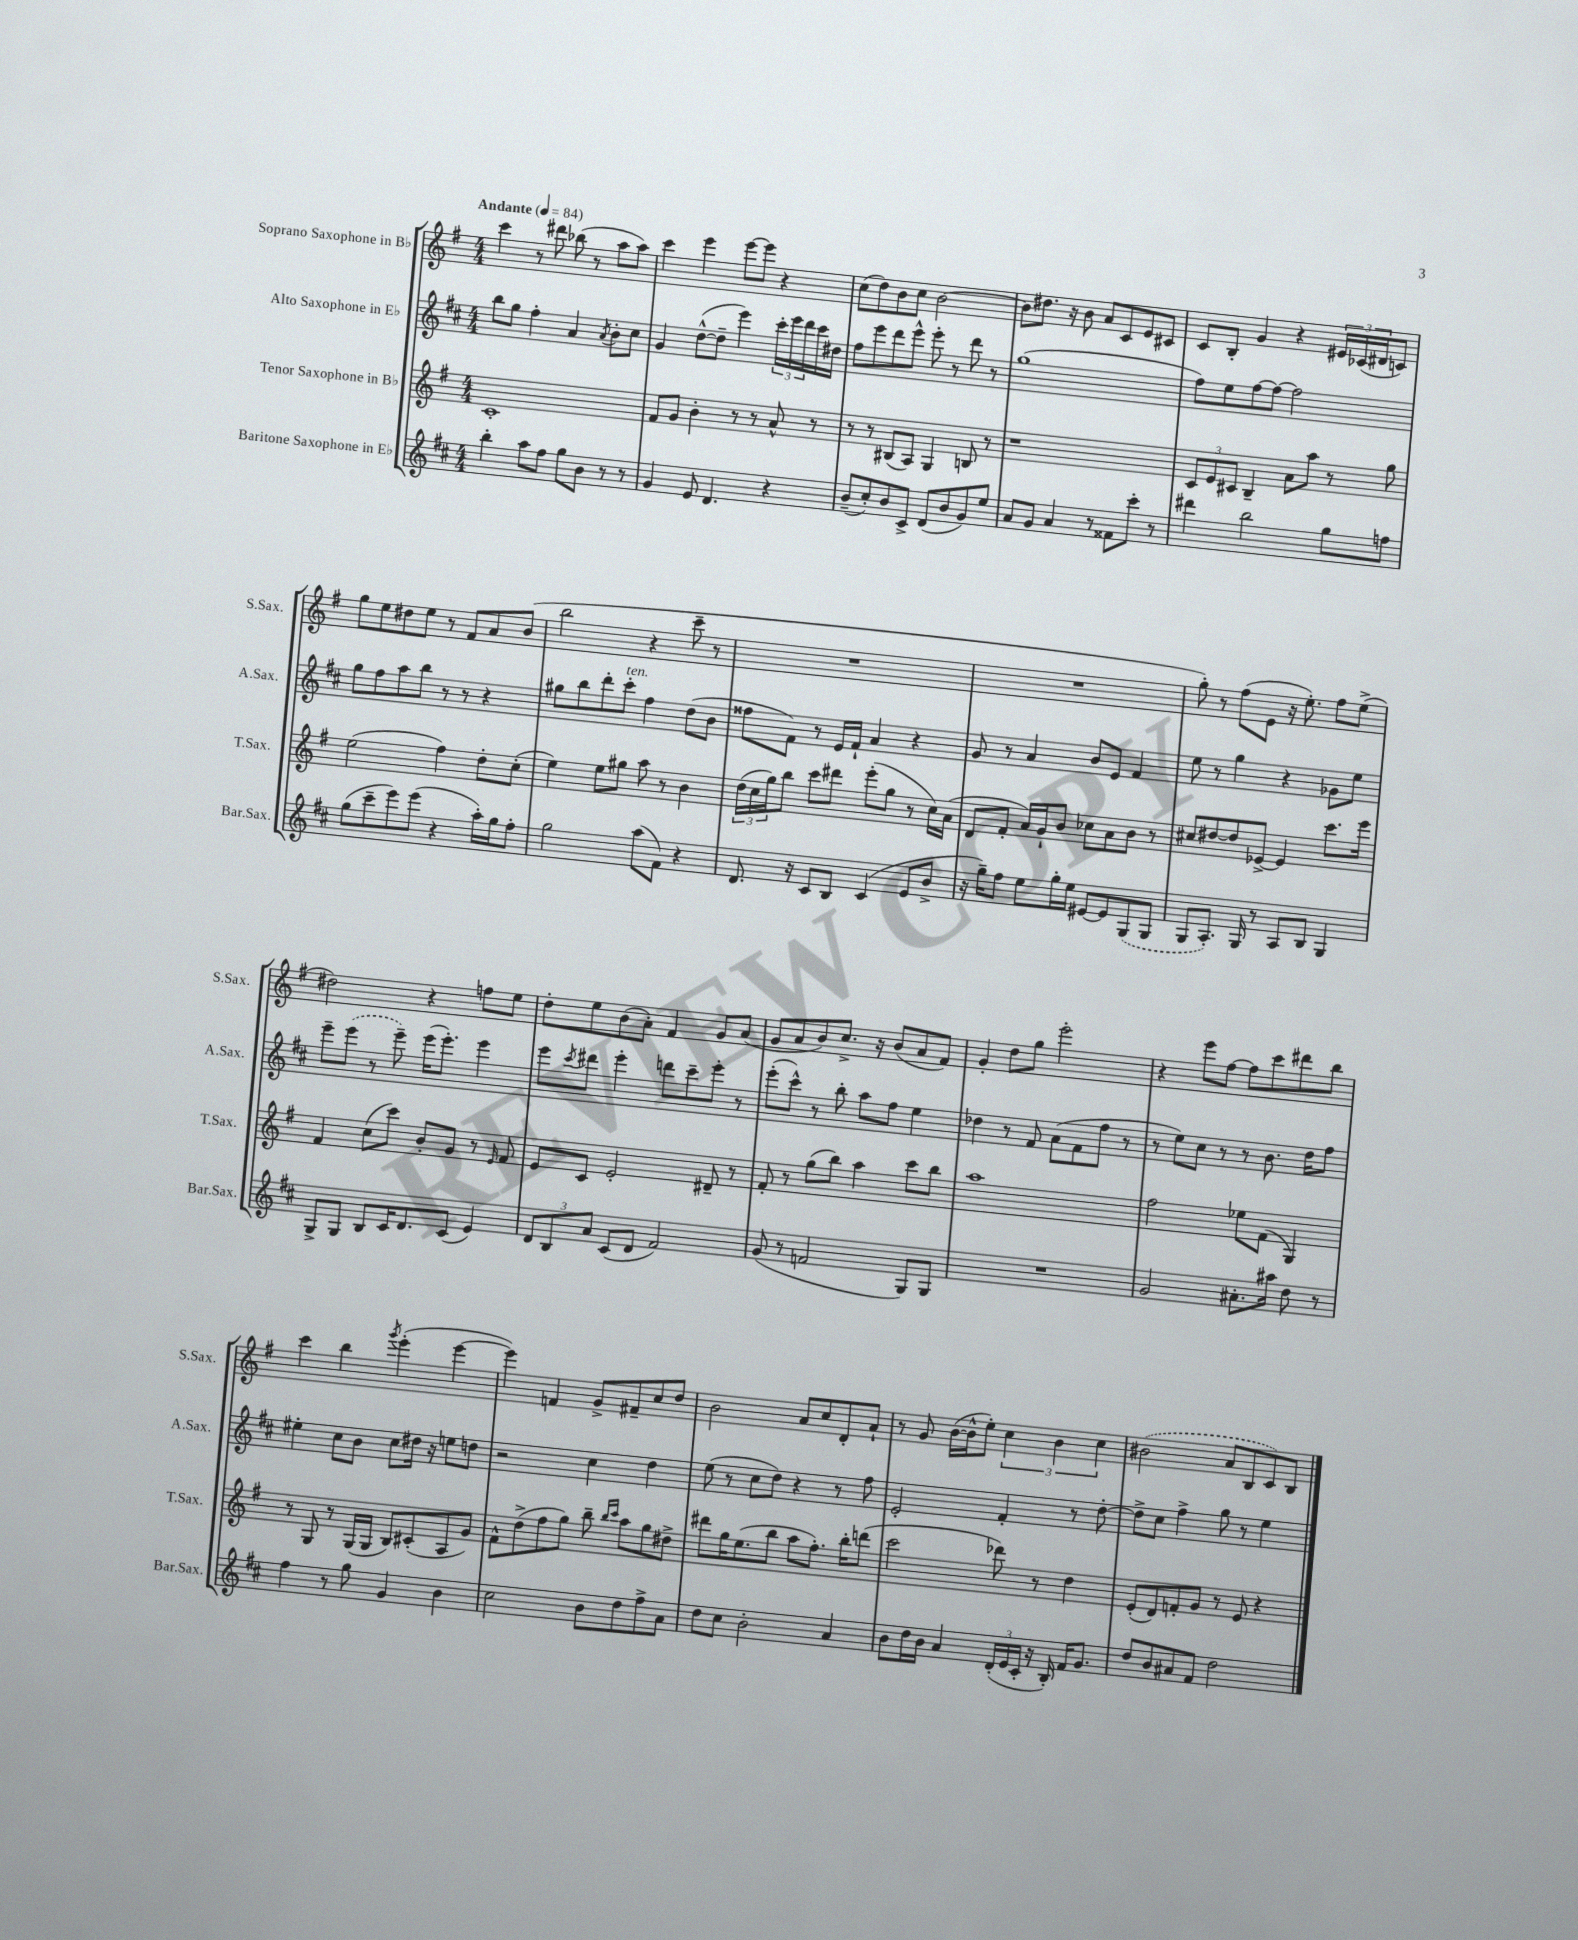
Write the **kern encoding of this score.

**kern	**kern	**kern	**kern
*part4	*part3	*part2	*part1
*staff4	*staff3	*staff2	*staff1
*I"Baritone Saxophone in E♭	*I"Tenor Saxophone in B♭	*I"Alto Saxophone in E♭	*I"Soprano Saxophone in B♭
*I'Bar.Sax.	*I'T.Sax.	*I'A.Sax.	*I'S.Sax.
*clefG2	*clefG2	*clefG2	*clefG2
*k[f#c#]	*k[f#]	*k[f#c#]	*k[f#]
*M4/4	*M4/4	*M4/4	*M4/4
*MM84	*MM84	*MM84	*MM84
=1	=1	=1	=1
!	!	!	!LO:TX:a:B:t=Andante
4bb'\	1c'	8bb\L	4ccc\
.	.	8gg\J	.
8aa\L	.	4ff#'\	8r
8ff#\J	.	.	8ddd#X\
8gg\L	.	4a/	(8bb-X\
8b\J	.	.	8r
.	.	8qa/	.
8r	.	8b'\L	8aa\L
8r	.	8cc#\J	8aa\J)
=2	=2	=2	=2
4g/	8f#/L	4g/	4ccc\
.	8g/J	.	.
8e/	4b'\	([8dd^^\L	4eee\
4.d/	.	8dd~\J]	.
.	8r	4eee\)	[8eee\L
.	8r	.	8eee\J]
4r	8a^^/	24ccc#'\LL	4r
.	.	24eee\	.
.	.	24ddd\	.
.	8r	16ccc#\	.
.	.	16dd#X\JJ	.
=3	=3	=3	=3
(8b~/L	8r	8ff#\L	(8cc\L
8cc#'/)	8r	8eee\	8dd\)
8b/	(8B#X/L	8ddd\	8b\
8c#^/J	8A/J)	8eee^^\J	8cc\J
(8d/L	4G/	8eee'\	[2b\
8b/	.	8r	.
8g/)	8Bn/	8ddd\	.
8ee/J	8r	8r	.
=4	=4	=4	=4
8a/L	1r	(1gg	8b\L]
8g/J	.	.	8.dd#X\J
4a/	.	.	.
.	.	.	16r
.	.	.	8b\
8r	.	.	8a/L
8f##X\L	.	.	8c/
8ccc#'\J	.	.	8e/
8r	.	.	8c#X/J
=5	=5	=5	=5
4ddd#X\	12c/L	8ff#\L)	8c/L
.	12e/	.	.
.	.	8ee\	8B'/J
.	12c#X/J	.	.
2bb\	4B~/	[8ff#\	4g/
.	.	8ff#\J_	.
.	8a\L	2ff#\]	4r
.	8aa\J	.	.
8gg\L	8r	.	24e#X/LL
.	.	.	(24c-X/
.	.	.	24d#X/J
8ffn\J	8gg\	.	8cn/J)
!!LO:LB:g=z
=6	=6	=6	=6
(8gg\L	(2ee\	8gg\L	8gg\L
8ccc#~\	.	8ff#\	8ee\
8eee\)	.	8aa\	8dd#X\
(8eee\J	.	8bb\J	8ee\J
4r	4ff#\)	8r	8r
.	.	8r	8f#/L
16aa'\LL)	8dd'\L	4r	8a/
16gg\J	.	.	.
8ff#'\J	(8cc'\J	.	(8b/J
=7	=7	=7	=7
2gg\	4ee\)	8gg#X\L	2bb\
.	.	8bb\	.
.	8ee\L	8ddd'\	.
!	!	!LO:TX:a:i:t=ten.	!
.	8gg#X\J	8ccc#'\J	.
(8aa\L	8aa\	4ff#\	4r
8f#\J)	8r	.	.
4r	4b\	(8dd\L	8ccc~\
.	.	8b\J	8r
=8	=8	=8	=8
8.d/	(24dd\LL	8ff##X\L	1r
.	24cc\	.	.
.	24gg\J)	.	.
.	8bb\J	8f#\J)	.
16r	.	.	.
8c#/L	8ccc\L	8r	.
8B/J	8ddd#X\J	16e/LL	.
.	.	16f#`/JJ	.
(4c#/	(8eee'\L	4a/	.
.	8gg\J	.	.
8e/L	8r	4r	.
8b^/J	16cc\LL)	.	.
.	(16a\JJ	.	.
=9	=9	=9	=9
16r	8d/L	8g/	1r
16gg~\KL)	.	.	.
8ff#\J	8f#'/J	8r	.
8ee\L	16a/LL)	4a/	.
.	16g`/J	.	.
16gg'\L	8b/J	.	.
16ee\JJ	.	.	.
[8e#X/L	8cc-X\L	8b/L	.
8e#/]	8a\	8e/J	.
(8G/	8b\J	4f#/	.
8G/J	8r	.	.
=10	=10	=10	=10
8G/L	8cc#X/L	8ee\	8gg'\)
8.A'/J)	[8dd#X/	8r	8r
.	8dd#/]	4gg\	(8ff#\L
16G/	.	.	.
8r	[8e-X^/J	.	8e\J
8A/L	4e-/]	4r	16r
.	.	.	8.ee'\)
8B/J	.	.	.
4G/	8.ccc\L	8g-X\L	8ff#\L
.	.	8ee\J	(8ee^\J
.	16eee\Jk	.	.
!!LO:LB:g=z
=11	=11	=11	=11
8G^/L	4f#/	8eee~\L	2dd#X\)
8G/J	.	(8eee\J	.
8B/L	(8cc\L	8r	.
16c#/K	8ccc\J)	8eee~\)	.
8.d/	.	.	.
.	8b'/L	(16eee\KL	4r
.	.	8.eee'\J)	.
(8c#/J	8g/J	.	.
4e/)	8r	4eee\	8ffn\L
.	16qqe/	.	.
.	8f#/	.	8ee\J
=12	=12	=12	=12
12d/L	8e/L	8eee\L	8dd'\L
12B/	.	.	.
.	.	8qccc#/	.
.	8c/J	8ddd#X\J	8ee\
12a/J	.	.	.
(8c#/L	2e'/	4eee'\	(8b\
8d/J	.	.	8a'\J)
2f#/)	.	8dddn\L	4f#/
.	.	8ccc#~\	.
.	8d#X~/	8eee'\J	8g/L
.	8r	8r	(8a/J
=13	=13	=13	=13
(8g/	8f#'/	(8eee'\L	8g/L
8r	8r	8ccc#^^\J)	8a/
2fn/	(8gg\L	8r	8b/)
.	8bb\J)	8bb'\	8.cc^/J
.	4aa\	8aa\L	.
.	.	.	16r
.	.	8ff#\J	(8b/L
8G/L)	8ccc\L	4ee\	8a/
8G/J	8bb\J	.	8f#/J)
=14	=14	=14	=14
1r	1aa	4dd-X\	4g'/
.	.	8r	8dd\L
.	.	8f#/	8gg\J
.	.	(8a\L	2eee'\
.	.	8f#\	.
.	.	8ff#\J	.
.	.	8r	.
=15	=15	=15	=15
2g/	2ff#\	8r	4r
.	.	8ee\L)	.
.	.	8cc#\J	8eee\L
.	.	8r	[8ff#\J
8.a#X'\L	8ee-X\L	8r	8ff#\L]
.	(8f#\J	8.b\	8ccc\
16aa#X\Jk	.	.	.
8dd\	4G/)	.	8ddd#X\
.	.	16dd\KL	.
8r	.	8ff#\J	8bb\J
!!LO:LB:g=z
=16	=16	=16	=16
4ff#\	8r	4ee#X'\	4ccc\
.	8G/	.	.
8r	8r	8cc#\L	4bb\
8gg\	(16G/LL	8b\J	.
.	16G/JJ	.	.
.	.	.	8qggg/
4g/	8B/L)	8cc#\L	(4eee'\
.	(8c#X'/	16dd#X\Jk	.
.	.	16r	.
4b\	8A/	8een\L	[4eee\
.	8g/J)	8ddn\J	.
=17	=17	=17	=17
2cc#\	8f#^^\L	2r	4eee\])
.	(8dd^\	.	.
.	8ff#\	.	4fn/
.	8gg\J)	.	.
8b\L	8bb~\	4cc#\	8g^/L
.	16qqbb/LL	.	.
.	16qqccc/JJ	.	.
8dd\	8aa\L	.	8f#X~/
8ff#^\	8gg\	4dd\	8cc/
8a\J	8dd#X^\J	.	8dd/J
=18	=18	=18	=18
8dd\L	8ddd#X\L	(8ee\	2b\
8cc#\J	16gg\K	8r	.
.	(8.ee\	.	.
2b'\	.	8cc#\L	.
.	8bb\J	8dd\J)	.
.	8aa\L	4r	8a/L
.	8.ff#'\J)	.	8cc/
4a/	.	8r	8d'/
.	16bb'\KL	.	.
.	(8dddn\J	8ff#\	8a`/J
=19	=19	=19	=19
8b\L	2ccc\	2e'/	8r
16dd\L	.	.	8g/
16b\JJ	.	.	.
4a/	.	.	([16b\LL
.	.	.	16b^^\J]
.	.	.	8ee'\J)
(24d'/LL	8ddd-X\)	4f#'/	6cc\
24e/	.	.	.
24c#'/JJ	.	.	.
16r	8r	.	.
.	.	.	6b\
16B'/)	.	.	.
16f#/KL	4dd\	8r	.
8.g/J	.	.	.
.	.	.	6cc\
.	.	[8dd'\	.
=20	=20	=20	=20
8dd/L	(8e'/L	8dd^\L]	(2b#X\
8b/	8d/)	8cc#\J	.
8a#X/	8fn'/	4ff#^\	.
8f#/J	8g/J	.	.
2dd\	8r	8gg\	8a/L
.	8e/	8r	8B/
.	4r	4ee\	8c/)
.	.	.	8B/J
==	==	==	==
*-	*-	*-	*-
